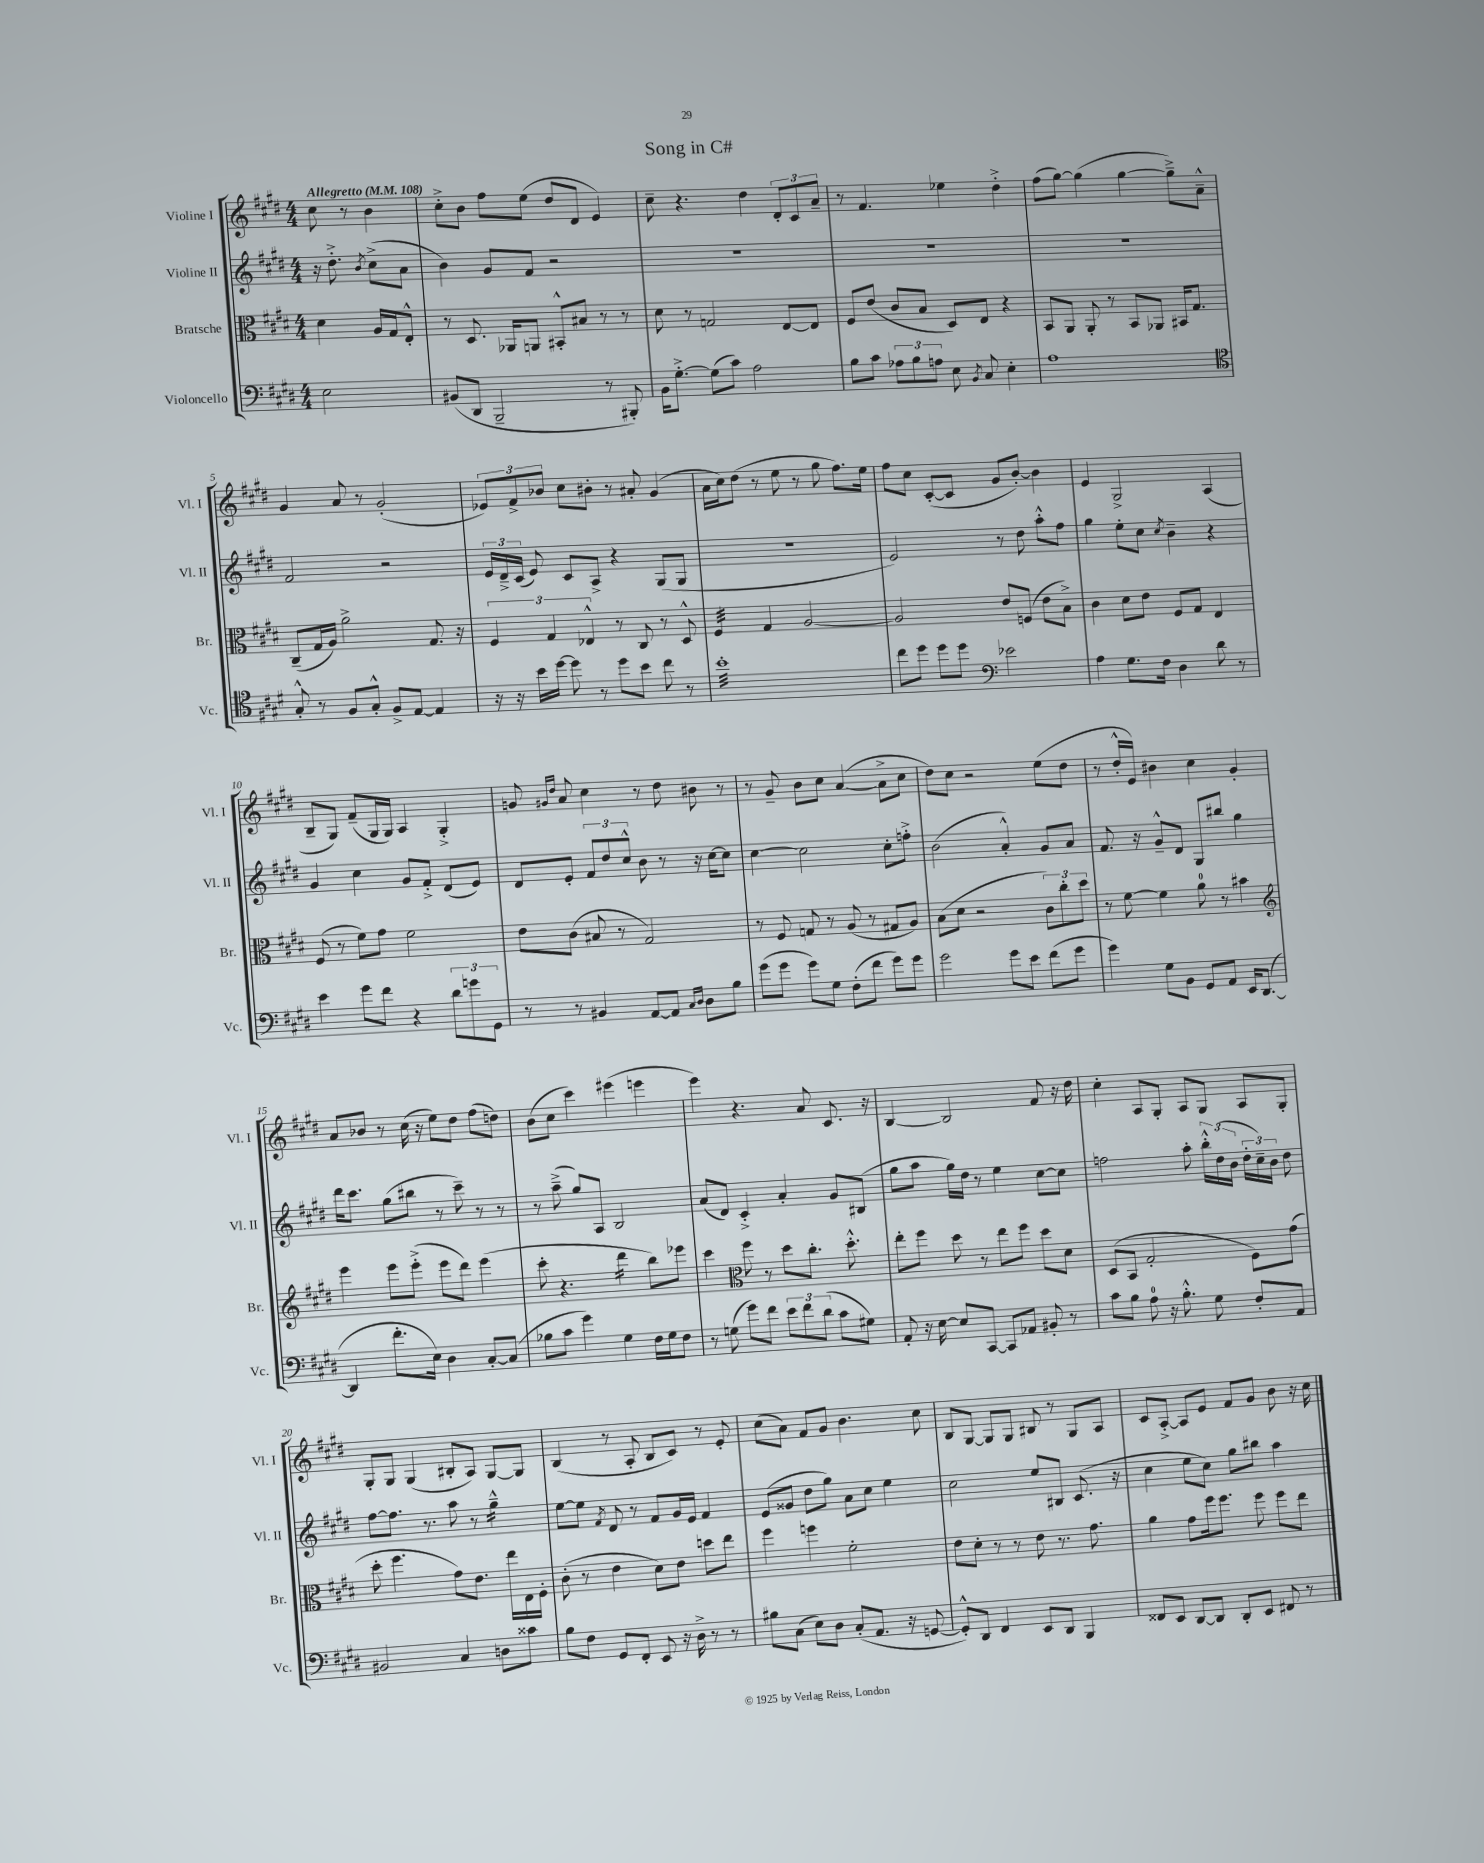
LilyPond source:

\header { title = "Song in C#" }
<<
\new StaffGroup <<
\new Staff = "s0" \with { instrumentName = "Violine I" shortInstrumentName = "Vl. I" } {
    \clef treble \key e \major \numericTimeSignature \time 4/4 \partial 2 \tempo "Allegretto" 4 = 108
    \autoBeamOff cis''8 r8 b'4 |
    cis''8[-.-> b'8] fis''8[ e''8]( dis''8[ dis'8] e'4) |
    cis''8-- r4. dis''4 \tuplet 3/2 { dis'8[-. cis'8 a'8]-- } |
    r8 fis'4. ees''4 dis''4-.-> |
    fis''8[( gis''8]~) gis''4( gis''4~ gis''8[--->) a'8]---^ |
    gis'4 a'8 r8 gis'2-.( |
    \tuplet 3/2 { ees'8[) fis'8-> bes'8] } cis''8[ bis'8]-. r8 ais'8-. gis'4( |
    a'16[ cis''16) dis''8]( r8 e''8 r8 gis''8 fis''8.[) e''16] |
    fis''8[ cis''8] cis'8[~-.( cis'8] gis'8[ b'8]~-.) b'4 |
    e'4 gis2-> a4( |
    b8[-- gis8]) fis'8[--( gis16 gis16]) a4 gis4-.-> |
    g'8 \grace { gis'16[ dis''16] } a'8 cis''4 r8 dis''8 bis'8 r8 |
    r8 gis'8-- b'8[ cis''8] a'4~( a'8[-> cis''8] |
    dis''8[) cis''8] r2 e''8[( dis''8] |
    r8 dis''16[-.-^ e'16]) bis'4 cis''4 gis'4-. |
    a'8[ bes'8] r8 cis''16( r16 e''8[) dis''8] fis''8[( d''8]) |
    b'8[( cis''8] cis'''4) eis'''4( e'''4 |
    e'''4) r4. a'8 cis'8. r16 |
    b4~ b2 fis'8 r16 dis''16 |
    cis''4-. a8[ gis8]-. a8[ gis8] a8[ gis8]-. |
    gis8[-. gis8] gis4( bis8[-. a8]) gis8[~ gis8] |
    b4( r8 a8-. b8[ cis'8]) r8 e'8-. |
    cis''8[( a'8]) fis'8[ gis'8] b'4. cis''8 |
    b8[ gis8]~ gis8[ gis8] bis8 r8 gis8[ a8] |
    cis'8[ a8]~-.-> a8[ e'8] fis'8[ gis'8] b'8 r16 cis''16 \bar "|." |
}
\new Staff = "s1" \with { instrumentName = "Violine II" shortInstrumentName = "Vl. II" } {
    \clef treble \key e \major \numericTimeSignature \time 4/4 \partial 2
    \autoBeamOff r16 dis''8.-.-> \acciaccatura { b'8 } cis''8[->( a'8] |
    b'4) gis'8[ fis'8] r2 |
    R1 |
    R1 |
    R1 |
    fis'2 r2 |
    \tuplet 3/2 { e'16[ dis'16---> cis'16]( } e'8) cis'8[ a8]-> r4 gis8[( gis8] |
    r1 |
    e'2) r8 dis''8 a''8[-.-^ fis''8] |
    gis''4 e''8[-. cis''8] \acciaccatura { cis''8 } b'4-- r4 |
    gis'4 cis''4 gis'8[ fis'8]-.-> dis'8[( e'8]) |
    dis'8[ e'8]-. \tuplet 3/2 { fis'8[ dis''8 cis''8]-^ } b'8 r8 r16 cis''16[~ cis''8] |
    cis''4~ cis''2 cis''8[-. f''8]-.-> |
    b'2( a'4-.-^) gis'8[ a'8] |
    fis'8. r16 gis'8[---^ dis'8] gis8[ bis''8] gis''4 |
    dis'''16[ cis'''8.] gis''8[( bis''8] r8 cis'''8--) r8 r8 |
    r8 a''8--->( gis''8[) a8] b2 |
    a'8[( dis'8]) cis'4-.-> a'4-. gis'8[ bis8]( |
    gis''8[ a''8] gis''16[) dis''16] r8 e''4 cis''8[~ cis''8] |
    f''2 a''8-. \tuplet 3/2 { b''16[-.-^ dis''16( b'16] } \tuplet 3/2 { dis''16[-. cis''16--) b'16] } dis''8 |
    fis''8[~ fis''8.] r8. a''8 r8 gis''4:16---^ |
    e''8[~ e''8] \acciaccatura { fis'8 } dis'8 r8 fis'8[ gis'16 e'16] fis'4 |
    e'8[( gisis'8] dis''8[ gis''8]) a'8[ cis''8] e''4 |
    cis''2 e''8[ bis8] cis'8.( r16 |
    cis''4 e''8[ cis''8]) gis''8[ bis''8] a''4 \bar "|." |
}
\new Staff = "s2" \with { instrumentName = "Bratsche" shortInstrumentName = "Br." } {
    \clef alto \key e \major \numericTimeSignature \time 4/4 \partial 2
    \autoBeamOff dis'4 a16[ gis16 e8]-.-^ |
    r8 dis8. aes,16[ a,8] bis,8[-.-^ bis8] r8 r8 |
    dis'8 r8 g2 e8[~ e8] |
    fis8[ e'8]( cis'8[ b8] dis8[) e8] r4 |
    b,8[ a,8] a,8-. r8 b,8[ aes,8] bis,16[ gis8.] |
    cis8[--( gis16 a16]) a'2-> gis8. r16 |
    \tuplet 3/2 { fis4 gis4 ees4-^ } r8 cis8 r8 dis8-^ |
    fis4:32 gis4 a2~ |
    a2 e'8[ f8]( e'8[ b8]->) |
    cis'4 dis'8[ e'8] fis8[ gis8] e4 |
    fis8( r8 fis'8[) gis'8] fis'2 |
    e'8[ cis'8]( bis8 r8 gis2) |
    r8 fis8 g8 r8 a8( r8 gis8[ a8]) |
    b8[( dis'8] r2 \tuplet 3/2 { cis'8[) cis''8-. dis''8] } |
    r8 fis'8~ fis'4 a'8-0 r8 bis'4 |
    \clef treble e'''4 e'''8[ e'''8]-.->( e'''8[ dis'''8]) e'''4( |
    cis'''8-. r4. dis'''4:16 b''8[) ees'''8] |
    cis'''4 \clef alto fis''8 r8 dis''8[ cis''8.]-. dis''8.-.-^ |
    e''8[-. fis''8] dis''8 r8 e''8[ fis''8] dis''8[ dis'8] |
    dis8[( b,8] gis2-. fis8[) gis'8]( |
    dis''8-. fis''4. gis'8[) e'8.] e''16[ e16 fis16]-. |
    cis'8-.( r8 e'4 dis'8[) e'8] d''8[ e''8] |
    fis''4 f''4 fis'2-. |
    e'8[ dis'8]-. r8 r8 e'8 r8. gis'8. |
    a'4 gis'8[ fis''16 fis''8.] fis''8 fis''8[ e''8] \bar "|." |
}
\new Staff = "s3" \with { instrumentName = "Violoncello" shortInstrumentName = "Vc." } {
    \clef bass \key e \major \numericTimeSignature \time 4/4 \partial 2
    \autoBeamOff e2 |
    bis,8[( dis,8] b,,2-- r8 bis,,8-.) |
    b,16[ gis8.]~-.-> gis8[( cis'8]) a2 |
    b8[ cis'8] \tuplet 3/2 { aes8[ b8 a8] } e8 \acciaccatura { b,8 } cis8 e4-. |
    a1 |
    \clef tenor gis8-.-^ r8 fis8[ gis8]-.-^ fis8[-> e8]~ e4 |
    r16 r16 b'16[ dis''16]~ dis''8 r8 dis''8[ b'8] cis''8 r8 |
    b'1:32-. |
    cis''8[ dis''8] dis''8[ dis''8] \clef bass ees'2 |
    a4 gis8.[ fis16] dis4 dis'8 r8 |
    e'4 gis'8[ fis'8] r4 \tuplet 3/2 { dis'8[ g'8 gis,8] } |
    r8 r8 bis,4 a,8[~ a,8] \grace { cis16[ dis16] } dis8[ b8] |
    gis'8[( gis'8] gis'8[) gis8] fis8[-.( fis'8] gis'8[) gis'8] |
    gis'2 gis'8[ e'8] fis'8[( gis'8] |
    gis'4) gis8[ b,8] gis,8[ a,8] e,16[ dis,8.]~( |
    dis,4 fis'8.[-. e16]) dis4 cis8[~-. cis8]( |
    bes8[ cis'8] gis'4) gis4 fis16[ gis16 fis8] |
    r8 g8( gis'8[) fis'8] \tuplet 3/2 { e'8[ fis'8 dis'8]( } cis'8[ gis8]) |
    a,8-. r16 e16~ e8[ cis,8]~ cis,8[ aes,8] bis,8-. r8 |
    cis'8[ b8] a8-0 r16 b8.-.-^ gis8 fis8[-. a,8] |
    bis,2 cis4 d8[ cisis'8] |
    b8[ fis8] gis,8[ fis,8]-. e,8 r16 dis16-> r8 r8 |
    bis8[ cis8]( e8[) dis8] cis8[-.( a,8.] r16 g,8~ |
    g,8[-.-^) dis,8] fis,4 e,8[ dis,8] b,,4 |
    fisis,8[ e,8] dis,8[~ dis,8] dis,8[-. e,8] fis,8 r8 \bar "|." |
}
>>
>>
